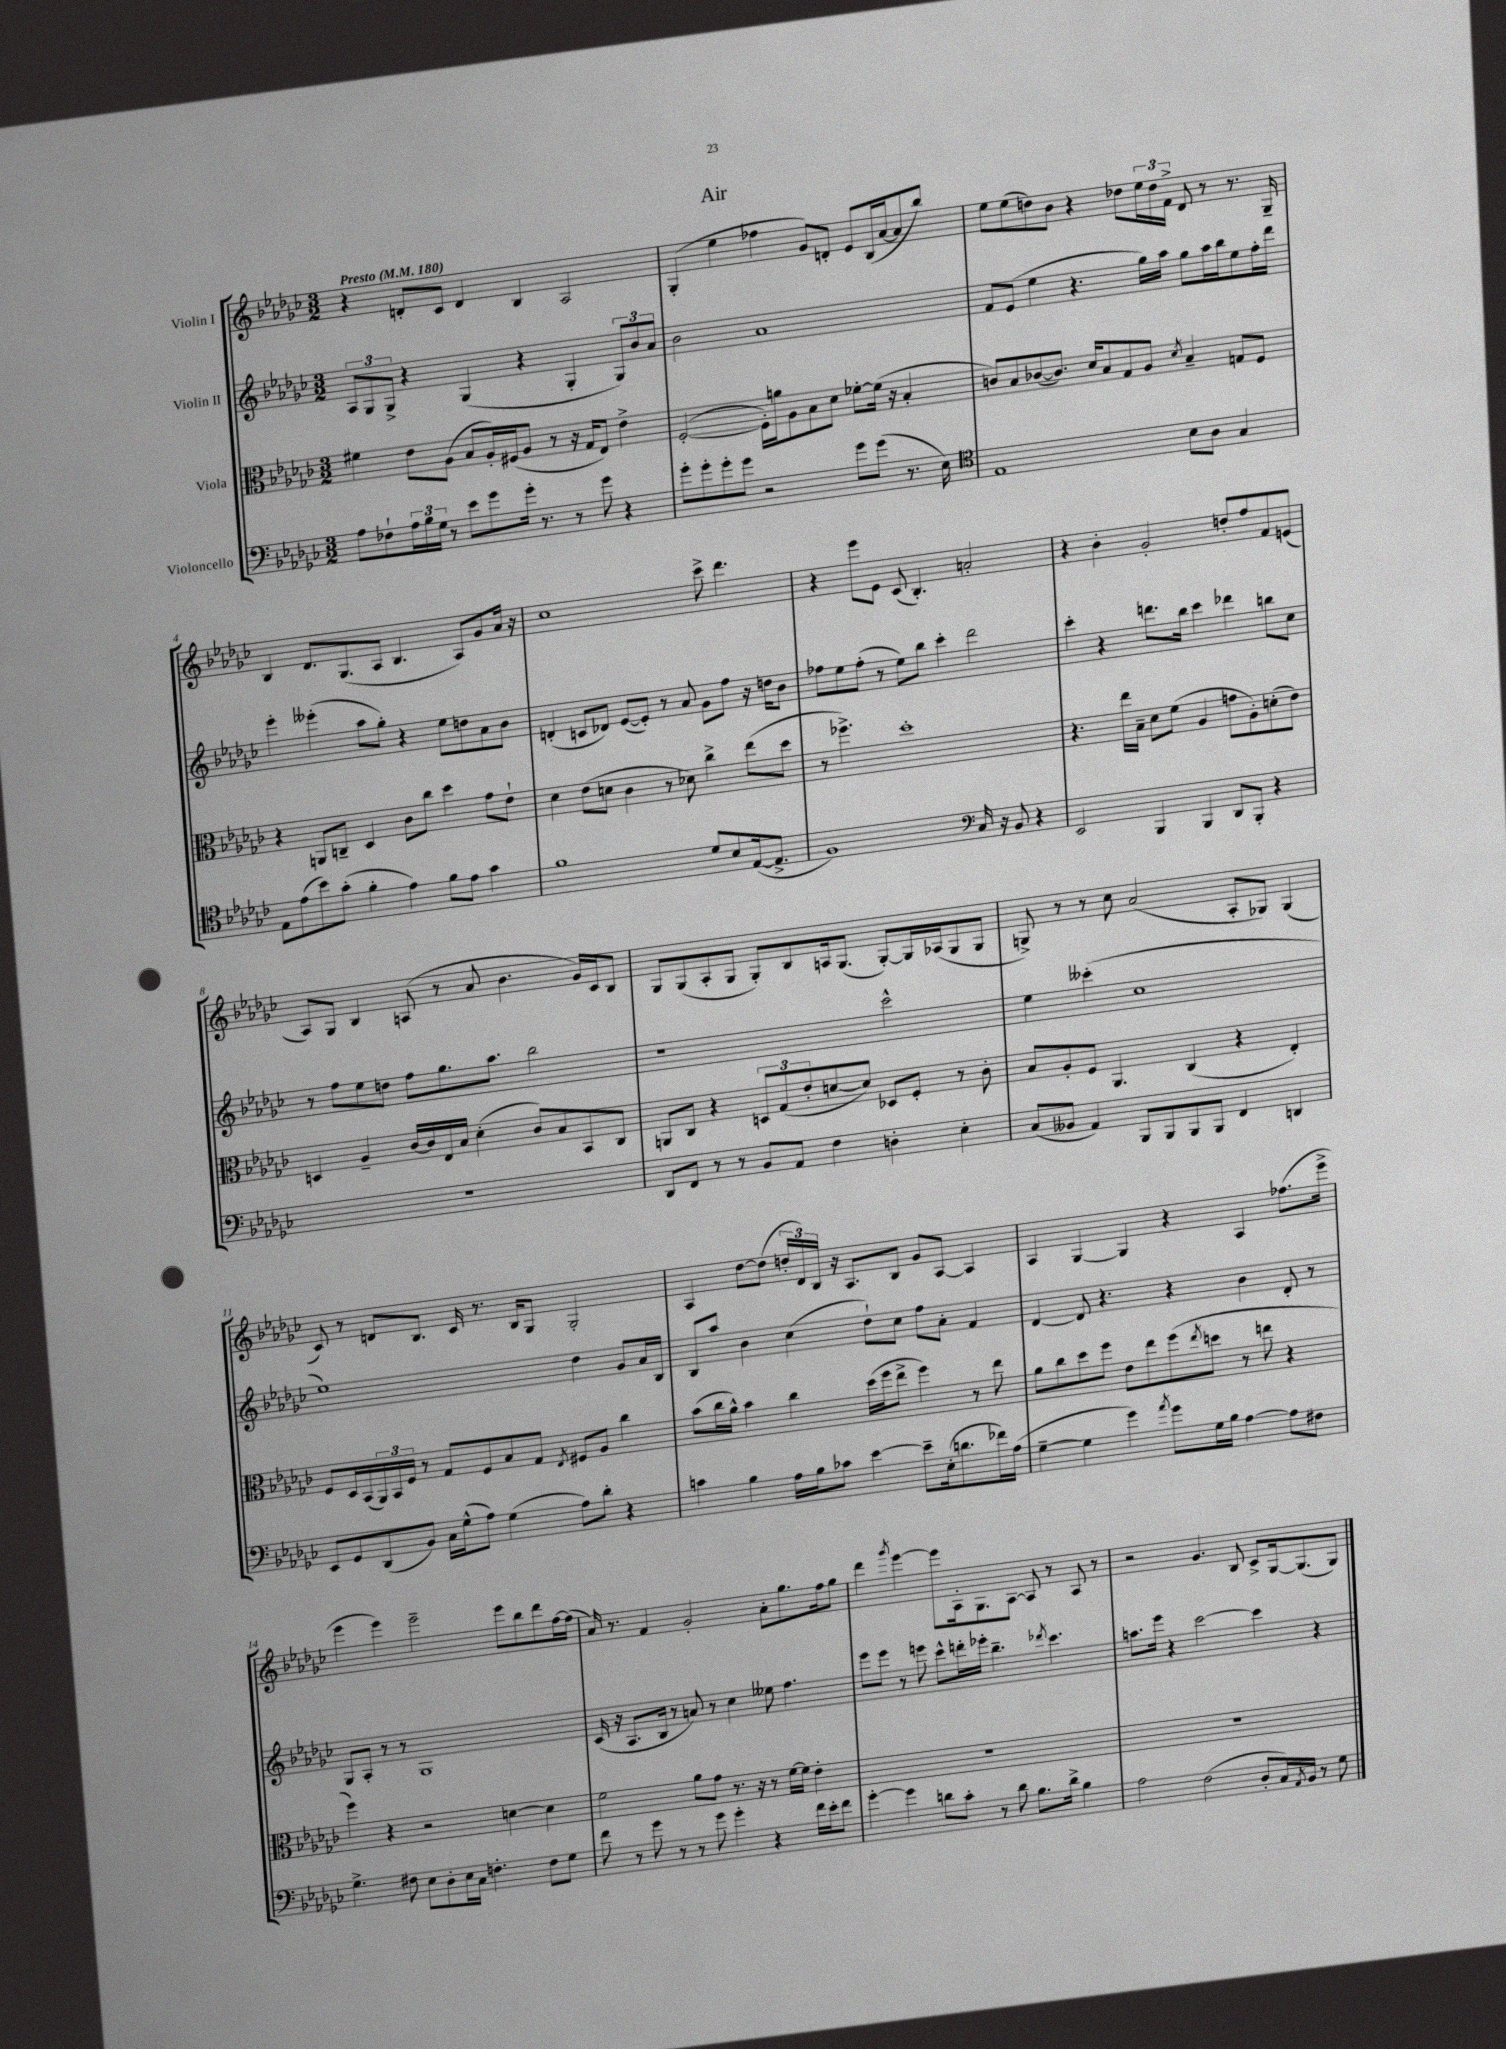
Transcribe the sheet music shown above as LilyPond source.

\header { title = "Air" }
<<
\new StaffGroup <<
\new Staff = "s0" \with { instrumentName = "Violin I" } {
    \clef treble \key ges \major \numericTimeSignature \time 3/2 \tempo "Presto" 4 = 180
    r4 d'8-. ces'8 d'4 bes4 aes2 |
    ges4-.( ees''4 fes''4 ges'8) d'8-. ees'8 bes16( aes'16~ aes'8 bes''8) |
    ees''8 ees''8( d''8) bes'8 r4 des''8 \tuplet 3/2 { ees''16 des''16 f'16-> } des'8 r8 r8. ges16-- |
    bes4 des'8. ges8.( aes8 bes4. aes8) ges'8 aes'16 r16 |
    ces''1 ces'''8-> des'''4. |
    r4 ees'''8 ees'8 ces'8( bes4.-.) a'2-. |
    r4 bes'4-. ges'2-. d''8-. f''8 f'8 e'8( |
    aes8) ges8 bes4 a8( r8 aes'8 bes'4. ges'16) ces'16 bes8 |
    ges8 ges8( aes8-. ges8 ges8-.) bes8 a16 ges8.( ges8~-.) ges16 aes16( ges8 ges8 |
    g8->) r8 r8 ces''8 aes'2( aes8-. ges8) ges4( |
    ces'8) r8 d'8 bes8. ces'16 r8. bes16 ges8 ges2-. |
    aes4 des''8~ des''8( \tuplet 3/2 { d''16-. des'16) bes16 } r16 aes8. bes8 ges'8 aes8~ aes4 |
    aes4 ges4~ ges4 r4 aes4 fes''8.( ees'''16-> |
    ees'''4 ees'''4) ees'''2-- ees'''8 bes''8 des'''8 f''16~ f''16( |
    aes'16) r8. f'4 ges'2-. aes'8-. ges''8. f''16 ges''8 |
    des'''4 \acciaccatura { ges'''8 } ees'''4~ ees'''8 aes16-. ges8. aes8~ aes8 r8 aes8 r8 |
    r2 ges'4. bes8 ces'8-> ges16~ ges8.( ges8) \bar "|." |
}
\new Staff = "s1" \with { instrumentName = "Violin II" } {
    \clef treble \key ges \major \numericTimeSignature \time 3/2
    \tuplet 3/2 { aes8 ges8 ges8-> } r4 ges4( r4 ges4-. \tuplet 3/2 { ges8) bes'8 aes'8 } |
    bes'2 aes'1 |
    f'8 ees'8( ees''4 r4. ges''16) aes''16 ges''8 aes''16 bes''16 ees''8 f''16-. des'''16 |
    ees'''4-. eeses'''4-.( aes''8 ges''8-.) r4 ees''8 d''8 aes'8 bes'8 |
    d'4-.( c'8 des'8) ees'8~( ees'8-.) r8 aes'8 ges'8 f''8 r16 d''16 bes'8 |
    fes''8 ees''8 fes''8-.( r8 ees''8) bes''8 ces'''4-. des'''2 |
    ces'''4-. r4 d'''8. bes''16 ces'''4 des'''4 b''8 ces''8 |
    r8 f''8 ees''8 d''8 f''8 ges''8. aes''8. bes''2 |
    r1 ces'''2-^ |
    ees''4 ceses'''4-.( ces''1 |
    ees''1) des''4 ges'8 aes'16 bes16 |
    bes8 aes''8 bes'4 ces''4( des''8-!) ces''8 f''8 aes'8-. f'4 |
    des'4~ des'8 r4. r4 bes'4 des'8-. r8 |
    ges8 aes8-. r8 r8 ges1 |
    ces'16( r16 aes8. bes16 r8 a'8) r8 ces''4 eeses''8 f''4. |
    ees'''8 ees'''8 r8 e'''8 ces'''8-^ d'''16-. ees'''16-. bes''4.-- \acciaccatura { des'''8 } ces'''4. |
    a''8. ees'''16 r4 ces'''2~ ces'''4 r4 \bar "|." |
}
\new Staff = "s2" \with { instrumentName = "Viola" } {
    \clef alto \key ges \major \numericTimeSignature \time 3/2
    fis'4 ees'8 aes8( bes8 aes16-.) fis16( aes8 r8 r16 ges16 ees8) ees'4-> |
    f2~-.( f16-.) a'16 aes8 bes8 des'8 fes'8~-. fes'16( r16 bes4-. |
    c'8) bes8 ces'8~( ces'8.) des'16 bes8 ges8 aes8 \acciaccatura { des'8 } bes4-- g8 f8 |
    r4 a,8 c8-- des4 ces'8 ces''8 des''4 ges'8 ees'8-! |
    des'4 ees'8( d'8 ces'4 r8 des'8) ces''4-> ees''8( des''8 |
    r8 fes''4.->) des''1-. |
    r4. ees''16 bes16-- des'8 f'8( aes4 g'8 aes8-.) d'8-.( ees'8) |
    d4 aes4-- ces'16~ ces'16 ees16 bes16 des'4-.( ces'8) bes8 bes,8 ces8 |
    a,8 ces8 r4 \tuplet 3/2 { d8 ges8( ees'8-. } d'8~ d'8) des8 f8-. r8 ces'8-. |
    bes8 aes8-. f8 aes,4. ces4( r4 ees4-.) |
    f8 des16 bes,16( \tuplet 3/2 { aes,16) bes,16 f16 } r8 ges8 f8 bes8 ges8 \acciaccatura { ees8 } fis8 aes8 ces''4 |
    bes'8( ces''16 aes'16-^) bes'4 ces''4 des''16( f''16 ees''8-> f''4) r8 ees''8 |
    aes'8 ces''8 des''8 f''8 ees'8 ees''8 f''8( \acciaccatura { ees''8 } d''8 r8 e''8 r4 |
    f''4) r4 r2 d'4~ d'4 |
    f'2 aes'8 ges'8 r8. r16 r8 f'16~ f'16 ees'4-. |
    R1. |
    R1. \bar "|." |
}
\new Staff = "s3" \with { instrumentName = "Violoncello" } {
    \clef bass \key ges \major \numericTimeSignature \time 3/2
    aes8 fes8-! \tuplet 3/2 { aes16 bes16 ges16 } r8 ees'8 ges'8 ges'16-. r8. r8 ges'8 r4 |
    ges'8-. ges'8-. ges'8-. ges'8 r2 ges'8 ges'8( r8. ees16) |
    \clef tenor ees1 bes8 aes8 ges4 |
    ees8 ees'8( bes'8) ges'8-.( f'4-. ees'4) f'8 ees'8 ges'4 |
    f'1 des'8 bes8 ees16~( ees8.-> |
    f1) \clef bass ces16 r16 bes,8 r4 |
    ees,2 bes,,4 bes,,4 des,8 bes,,8-. r4 |
    R1. |
    des,8 f,8 r8 r8 bes,8 aes,8 f4 d4-. ees4-. |
    ces8( beses,8 aes,4) bes,,8 bes,,8 bes,,8 bes,,8 f,4 d,4 |
    ees,8 ges,8 des,8( bes,8) ces16 ges16-^( aes8) ges4( aes8) des'8-. r4 |
    c'4 bes4 aes16 bes16 ces'8 ees'4~ ees'8-- ees16-.( d'8. fes'16) aes16( |
    ges4~-- ges4 ges'4) \acciaccatura { aes'8 } ges'8 ges16 bes16 aes4~ aes8 fis8 |
    ges4.-> fis8 ees8 des8-. ees16 ces16 f4.-. f8 ges8 |
    f'8 r8 ges'8 r8 r8 ges'8 ges'4-. r4 f'16 ees'16-. f'8 |
    ges'4~-. ges'4 d'8 ces'8-. r8 d'8 bes8. d'16-> bes4 |
    aes2 f2( des8-. ces16) \acciaccatura { aes,8 } bes,16 r8 ges8 \bar "|." |
}
>>
>>
